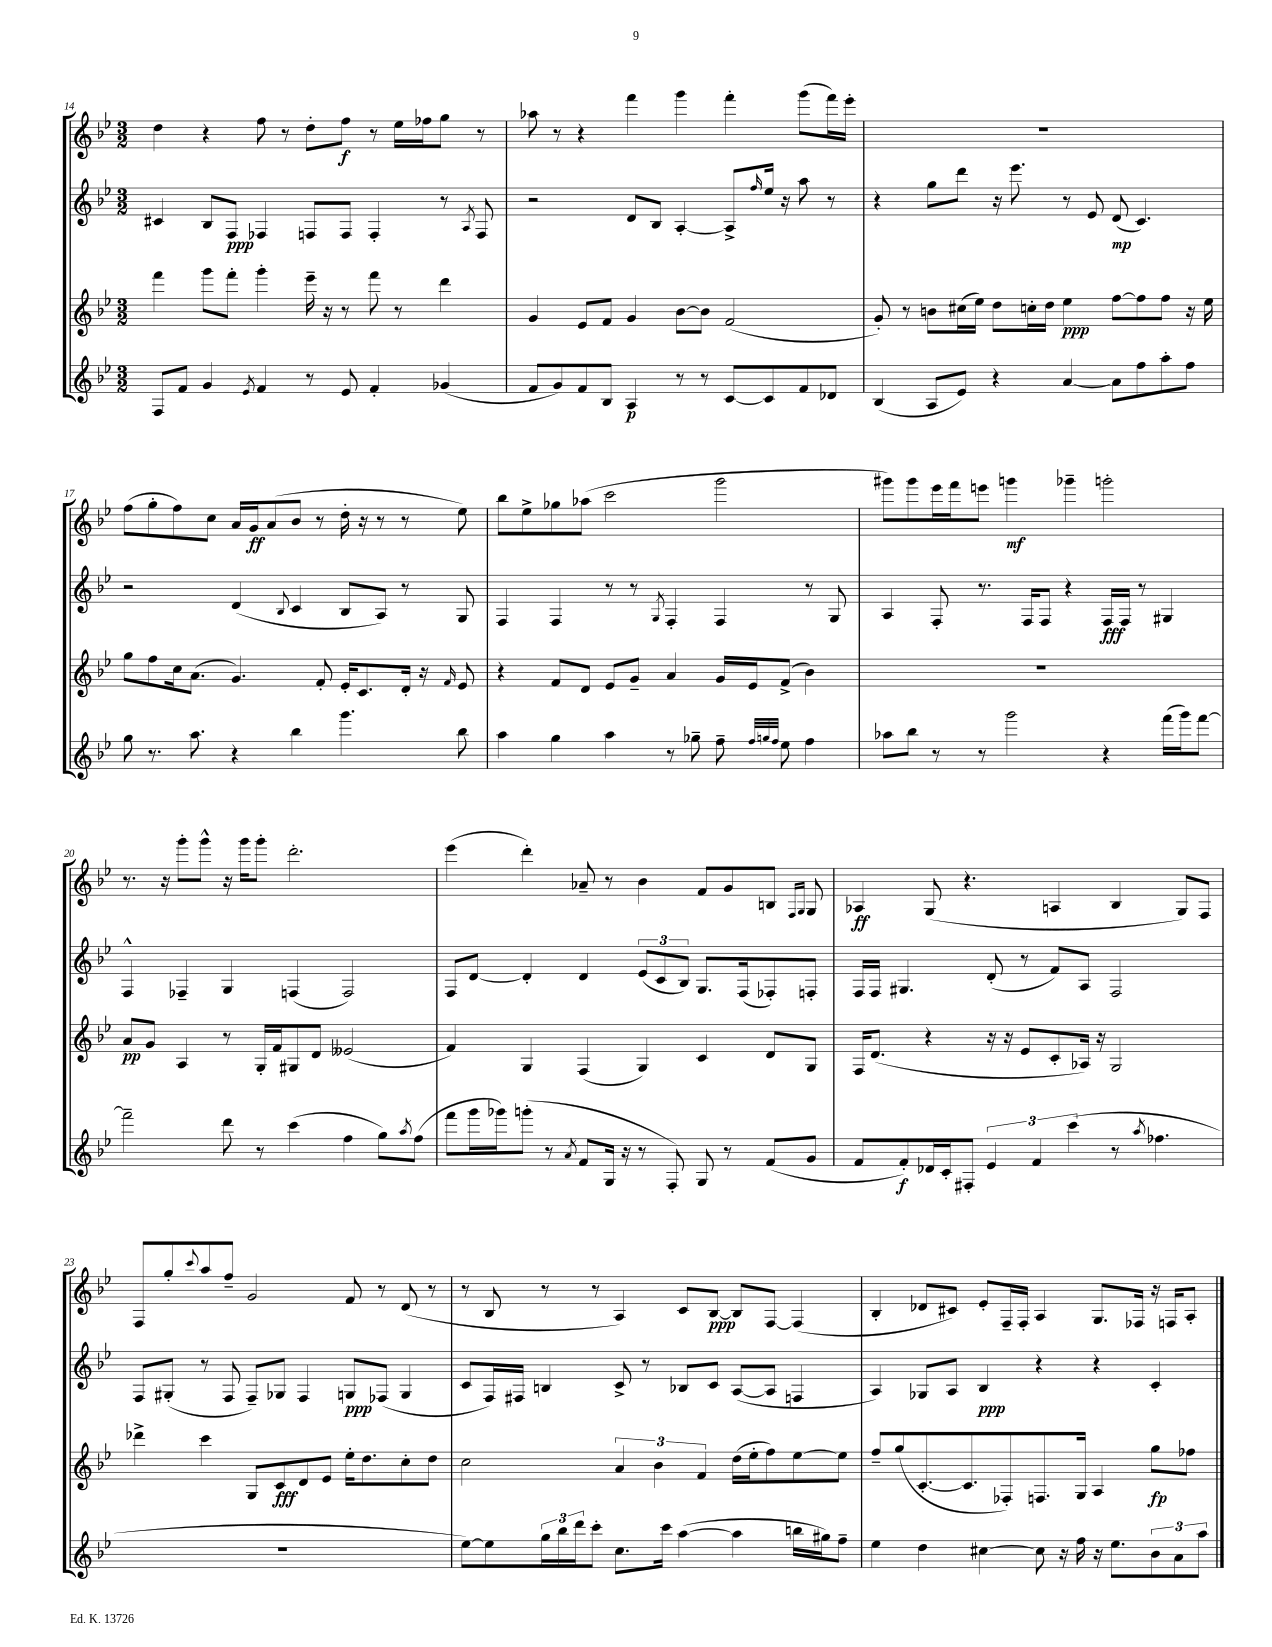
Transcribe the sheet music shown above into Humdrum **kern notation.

**kern	**kern	**kern	**kern
*staff4	*staff3	*staff2	*staff1
*clefG2	*clefG2	*clefG2	*clefG2
*k[b-e-]	*k[b-e-]	*k[b-e-]	*k[b-e-]
*M3/2	*M3/2	*M3/2	*M3/2
8F	4fff	4c#	4dd
8f	.	.	.
4g	8ggg	8B-	4r
.	8fff'	8F	.
8qe-	.	.	.
4f	4ggg'	4F-	8ff
.	.	.	8r
8r	16eee-~	8F	8dd'
.	16r	.	.
8e-	8r	8F	8ff
4f'	8fff	4F'	8r
.	8r	.	16ee-
.	.	.	16ff-
(4g-	4ddd	8r	8gg
.	.	8qA	.
.	.	8F	8r
=	=	=	=
8f	4g	2r	8aa-
8g)	.	.	8r
8f	8e-	.	4r
8B-	8f	.	.
4A	4g	8d	4fff
.	.	8B-	.
8r	[8b-	[4A'	4ggg
8r	8b-]	.	.
[8c	(2f	8A^]	4fff'
.	.	16qqff	.
8c]	.	16ee-	.
.	.	16r	.
8f	.	8aa	(8ggg
8d-	.	8r	16fff)
.	.	.	16eee-'
=	=	=	=
(4B-	8g')	4r	1.r
.	8r	.	.
8A	8b	8gg	.
8e-)	(16cc#	8ddd	.
.	16ee-)	.	.
4r	8dd	16r	.
.	.	8.eee-	.
.	16cc'	.	.
.	16dd	.	.
[4a	4ee-	8r	.
.	.	8e-	.
8a]	[8ff	(8d	.
8ff	8ff]	4.c)	.
8aa'	8ff	.	.
8ff	16r	.	.
.	16ee-	.	.
=	=	=	=
8gg	8gg	2r	(8ff
8.r	8ff	.	8gg'
.	16cc	.	8ff)
8.aa	(8.a	.	.
.	.	.	8cc
4r	4.g)	(4d	16a
.	.	.	16g
.	.	.	(8a
.	.	8qqB-	.
4bb-	.	4c	8b-
.	8f'	.	8r
4.ggg	16e-'	8B-	16dd'
.	8.c	.	16r
.	.	8A)	8r
.	16d'	8r	8r
.	16r	.	.
.	16qqf	.	.
8bb-	8e-	8G	8ee-)
=	=	=	=
4aa	4r	4F	8bb-
.	.	.	8ee-^
4gg	8f	4F	8gg-
.	8d	.	(8aa-
4aa	8e-	8r	2ccc
.	8g~	8r	.
.	.	8qG	.
8r	4a	4F'	.
8gg-~	.	.	.
8ff~	16g	4F	2ggg
.	16e-	.	.
32qqff	.	.	.
32qqgg	.	.	.
32qqff	.	.	.
8ee-	(8f^	.	.
4ff	4b-)	8r	.
.	.	8G	.
=	=	=	=
8aa-	1.r	4A	8ggg#)
8bb-	.	.	8ggg#
8r	.	8F'	16eee-
.	.	.	16fff
8r	.	8.r	8eee
2ggg	.	.	4ggg
.	.	16F	.
.	.	8F	.
.	.	4r	4ggg-~
4r	.	16F	2ggg'
.	.	16F	.
.	.	8r	.
(16fff	.	4G#	.
16ggg)	.	.	.
[8fff	.	.	.
=	=	=	=
2fff~]	8a	4F^^	8.r
.	8g	.	.
.	.	.	16r
.	4A	4F-~	8ggg'
.	.	.	8ggg^^
8ddd	8r	4G	16r
.	.	.	16ggg
8r	16G'	.	8ggg'
.	16f	.	.
(4ccc	8G#	(4F	2.ddd'
.	8d	.	.
4ff	(2e--	2F)	.
8gg)	.	.	.
8qaa	.	.	.
(8ff	.	.	.
=	=	=	=
8fff	4f)	8F	(4eee-
16ggg	.	[8d	.
16ggg-)	.	.	.
(8ggg'	4G	4d']	4ddd')
8r	.	.	.
8qa	.	.	.
8f	(4F	4d	8a-~
16G	.	.	8r
16r	.	.	.
8r	4G)	(12e-	4b-
.	.	12c	.
8F')	.	.	.
.	.	12B-)	.
8G	4c	8.G	8f
8r	.	.	8g
.	.	(16F	.
(8f	8d	8F-')	8B
.	.	.	16qqF
.	.	.	16qqG
8g	8G	8F'	8G
=	=	=	=
8f	16F	16F	4A-
.	(8.d	16F	.
8f')	.	4.G#	.
16d-	4r	.	(8G
16c'	.	.	.
8F#'	.	.	4.r
6e-	16r	(8d'	.
.	16r	.	.
.	8e-	8r	.
6f	.	.	.
.	8c'	8f)	4A
(6ccc	.	.	.
.	16A-)	8A	.
.	16r	.	.
8r	2G	2F	4B-
8qaa	.	.	.
4.ff-	.	.	.
.	.	.	8G)
.	.	.	8F
=	=	=	=
1.r	4ddd-^	8F	8F
.	.	(8G#'	8gg'
.	.	.	8qqccc
.	4ccc	8r	8aa
.	.	8F	8ff~
.	8G	8F~)	2g
.	8c	8G-	.
.	8d	4F	.
.	8e-	.	.
.	16ee-'	8G	8f
.	8.dd	.	.
.	.	(8F-	8r
.	8cc'	4G	(8d
.	8dd	.	8r
=	=	=	=
[8ee-)	2cc	8c	8r
8ee-]	.	16F)	8B-
.	.	16F#	.
24gg	.	4B	8r
24bb-	.	.	.
24ddd	.	.	.
8ccc'	.	.	8r
8.cc	6a	8c^	4A)
.	.	8r	.
.	6b-	.	.
16ccc	.	.	.
([4aa	.	8B-	8c
.	6f	.	.
.	.	8c	[8B-
4aa]	(16dd	([8A	8B-]
.	16ee-'	.	.
.	8ff)	8A]	[8F
16bb	[8ee-	4F	(4F]
16gg#)	.	.	.
8ff~	8ee-]	.	.
=	=	=	=
4ee-	8ff~	4A)	4B-'
.	(8gg	.	.
4dd	[8.c'	8G-	8d-
.	.	8A	8c#)
.	8.c]	.	.
[4cc#	.	4B-	8e-'
.	8F-')	.	16F~
.	.	.	16F'
8cc#]	8.F	4r	4A
16r	.	.	.
16ff	16G	.	.
16r	4A	4r	8.G
8.ee-	.	.	.
.	.	.	16F-
12b-	8gg	4c'	16r
.	.	.	16F
12a	.	.	.
.	8ff-	.	8A'
12aa	.	.	.
==	==	==	==
*-	*-	*-	*-
